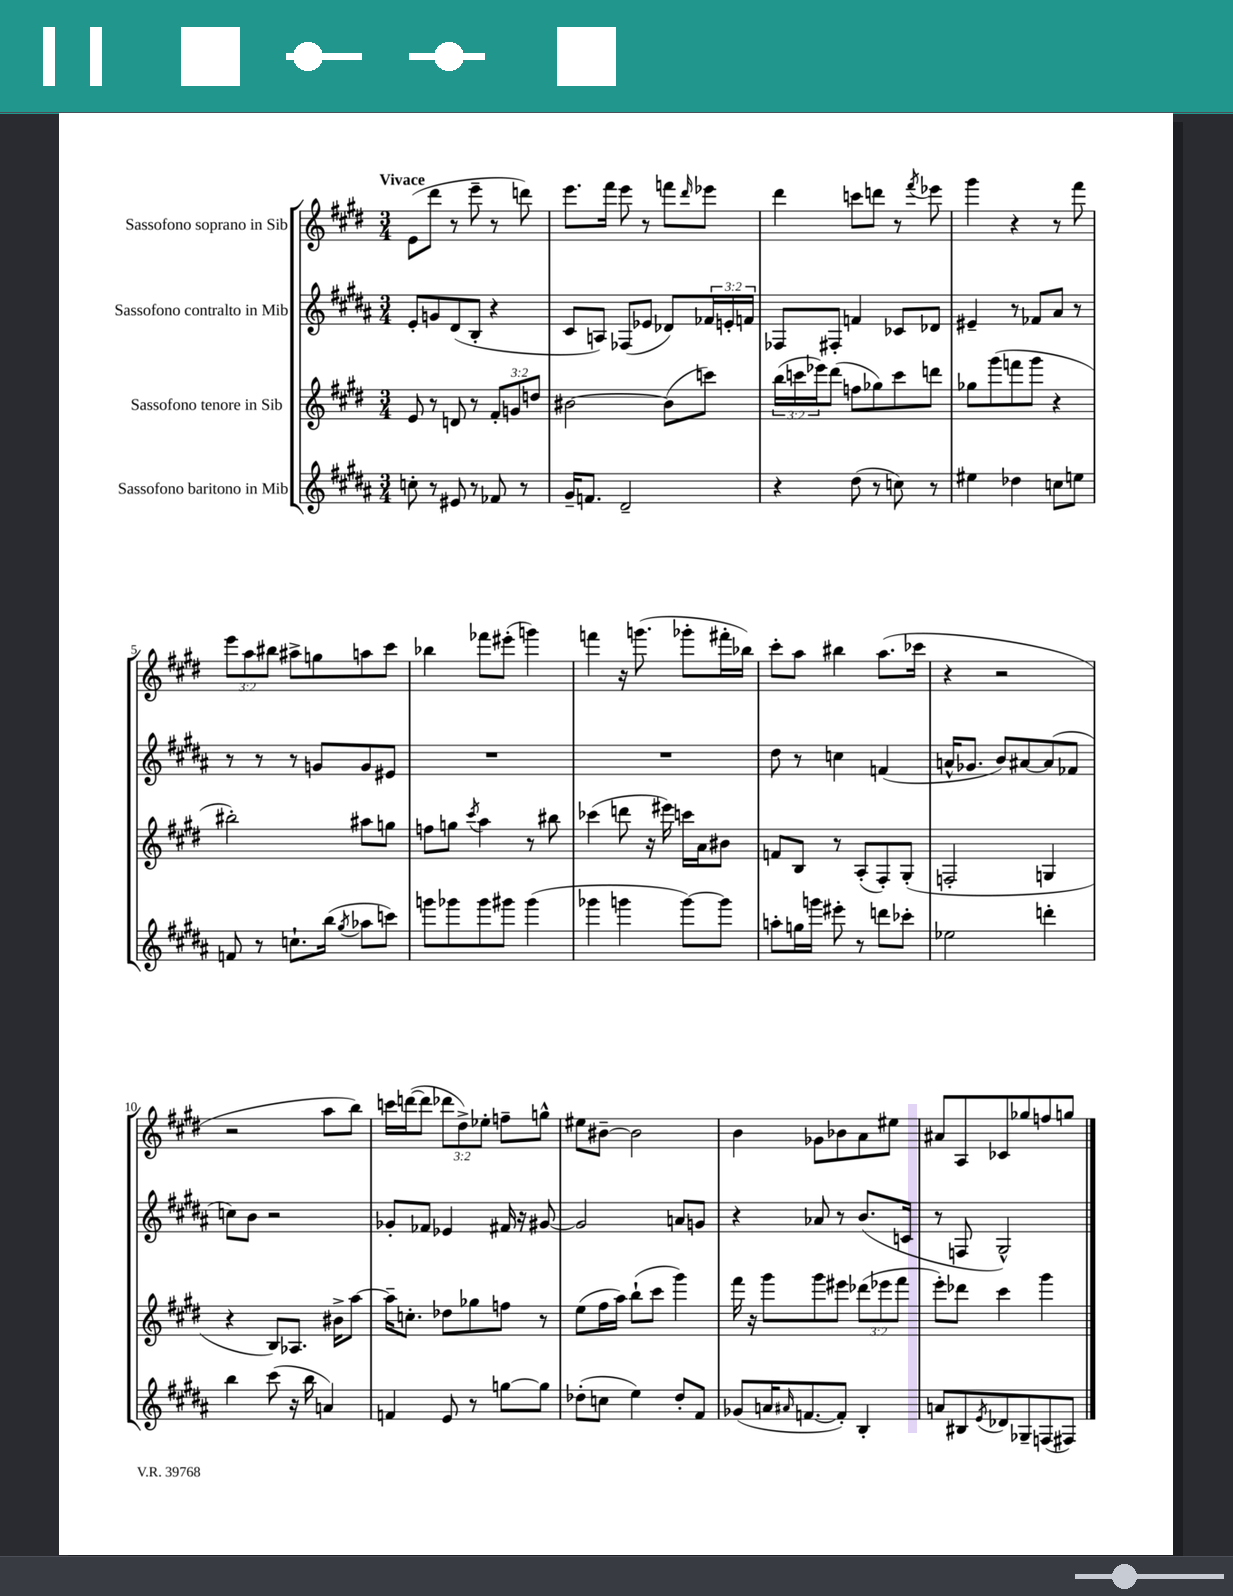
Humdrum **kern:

**kern	**kern	**kern	**kern
*staff4	*staff3	*staff2	*staff1
*clefG2	*clefG2	*clefG2	*clefG2
*k[f#c#g#d#a#]	*k[f#c#g#d#]	*k[f#c#g#d#a#]	*k[f#c#g#d#]
*M3/4	*M3/4	*M3/4	*M3/4
8cc'	8e	8e'	(8e
8r	8r	8g	8ddd#
8e#	8d	(8d#	8r
8r	8r	8B'	8eee~
8f-	12f#'	4r	8r
.	12g	.	.
8r	.	.	8ddd)
.	12dd	.	.
=	=	=	=
16g#~	[2b#	8c#	8.eee
8.f	.	.	.
.	.	8A)	.
.	.	.	16fff#
2d#~	.	(8F-	8eee
.	.	8e-	8r
.	(8b#]	8d-)	8fff
.	.	.	16qqddd#
.	8ccc)	24f-	8eee-
.	.	24e'	.
.	.	24f	.
=	=	=	=
4r	(24bb	8F-	4ddd#
.	24ccc	.	.
.	24eee-)	.	.
.	(8ddd#	8F#'	.
(8dd#	8ff	4f	8ccc
8r	8gg-)	.	8ddd
8cc)	8ccc	8c-	8r
.	.	.	8qfff#
8r	8ddd	8d-	8eee-
=	=	=	=
4ee#	8gg-	4e#~	4ggg#
.	(8ggg#	.	.
4dd-	8fff	8r	4r
.	8ggg#	8f-	.
8cc	4r	8a#	8r
8ee	.	8r	8fff#
=	=	=	=
8f	2bb#')	8r	12eee
.	.	.	12aa
8r	.	8r	.
.	.	.	12bb#
8.cc`	.	8r	8aa#^
.	.	8g	8gg
(16bb	.	.	.
8qgg#	.	.	.
8aa-	8aa#	8g	8aa
8ccc)	8gg	8e#	8ccc#
=	=	=	=
8ggg	8ff	2.r	4bb-
8ggg-	8gg	.	.
.	8qccc#	.	.
8ggg-	4aa	.	8fff-
8ggg#	.	.	(8eee#'
(4ggg#	8r	.	4ggg)
.	8bb#	.	.
=	=	=	=
4ggg-	(4ccc-	2.r	4fff
4ggg	8ddd	.	16r
.	.	.	(8.ggg
.	16r	.	.
.	16eee#)	.	.
[8ggg)	16ccc	.	8ggg-'
.	16a	.	.
8ggg]	8b#	.	16fff#'
.	.	.	16bb-)
=	=	=	=
8aa'	8f	8dd#	8ccc#'
16gg	8B	8r	8aa
16ggg	.	.	.
8eee#'	8r	4cc	4bb#
8r	(8A'	.	.
8ddd	8F#')	(4f	(8.aa
8ccc-'	(8G#'	.	.
.	.	.	16ccc-
=	=	=	=
2ee-	2F'	16a^^	4r
.	.	8.g-	.
.	.	8b)	2r
.	.	[8a#	.
4ddd'	4G	(8a#]	.
.	.	8f-	.
=	=	=	=
4bb	4r	8cc)	2r
.	.	8b	.
(8ccc#	8B)	2r	.
16r	8.A-	.	.
16bb	.	.	.
4a)	.	.	8aa
.	16b#^	.	.
.	[8aa	.	8bb)
=	=	=	=
4f	16aa~]	8g-'	16ccc
.	8.cc'	.	([16ddd
.	.	8f-	8ddd]
8e	8dd-	4e-	12ddd-
.	.	.	12dd#^)
8r	8gg-	.	.
.	.	.	12ee-'
[8gg	8ff	16f#	8ff~
.	.	16r	.
8gg]	8r	[8g#	8gg^^
=	=	=	=
(8dd-'	(8ee	2g#]	8ee#
8cc	16ff#	.	[8b#~
.	16aa)	.	.
4ee)	(8bb`	.	2b#]
.	8ccc#	.	.
8dd-'	4ggg#)	8a	.
8f#	.	8g	.
=	=	=	=
(8g-	16fff#	4r	4b
.	16r	.	.
16a	8ggg#	.	.
16qqa#	.	.	.
[8.f	.	.	.
.	8ggg#	8a-	8g-
8f'])	8eee#	8r	8b-
4B'	(12ddd-	(8.b	8a
.	12eee-	.	.
.	.	.	8ee#
.	12fff#	.	.
.	.	16c	.
=	=	=	=
8a	8eee')	8r	8a#
8B#	8ddd-	8F	8A
8qe	.	.	.
8d-	4ccc#	2G#^^)	8c-
8G-~	.	.	8gg-
(8F	4ggg#	.	8ff
8F#)	.	.	8gg
==	==	==	==
*-	*-	*-	*-
